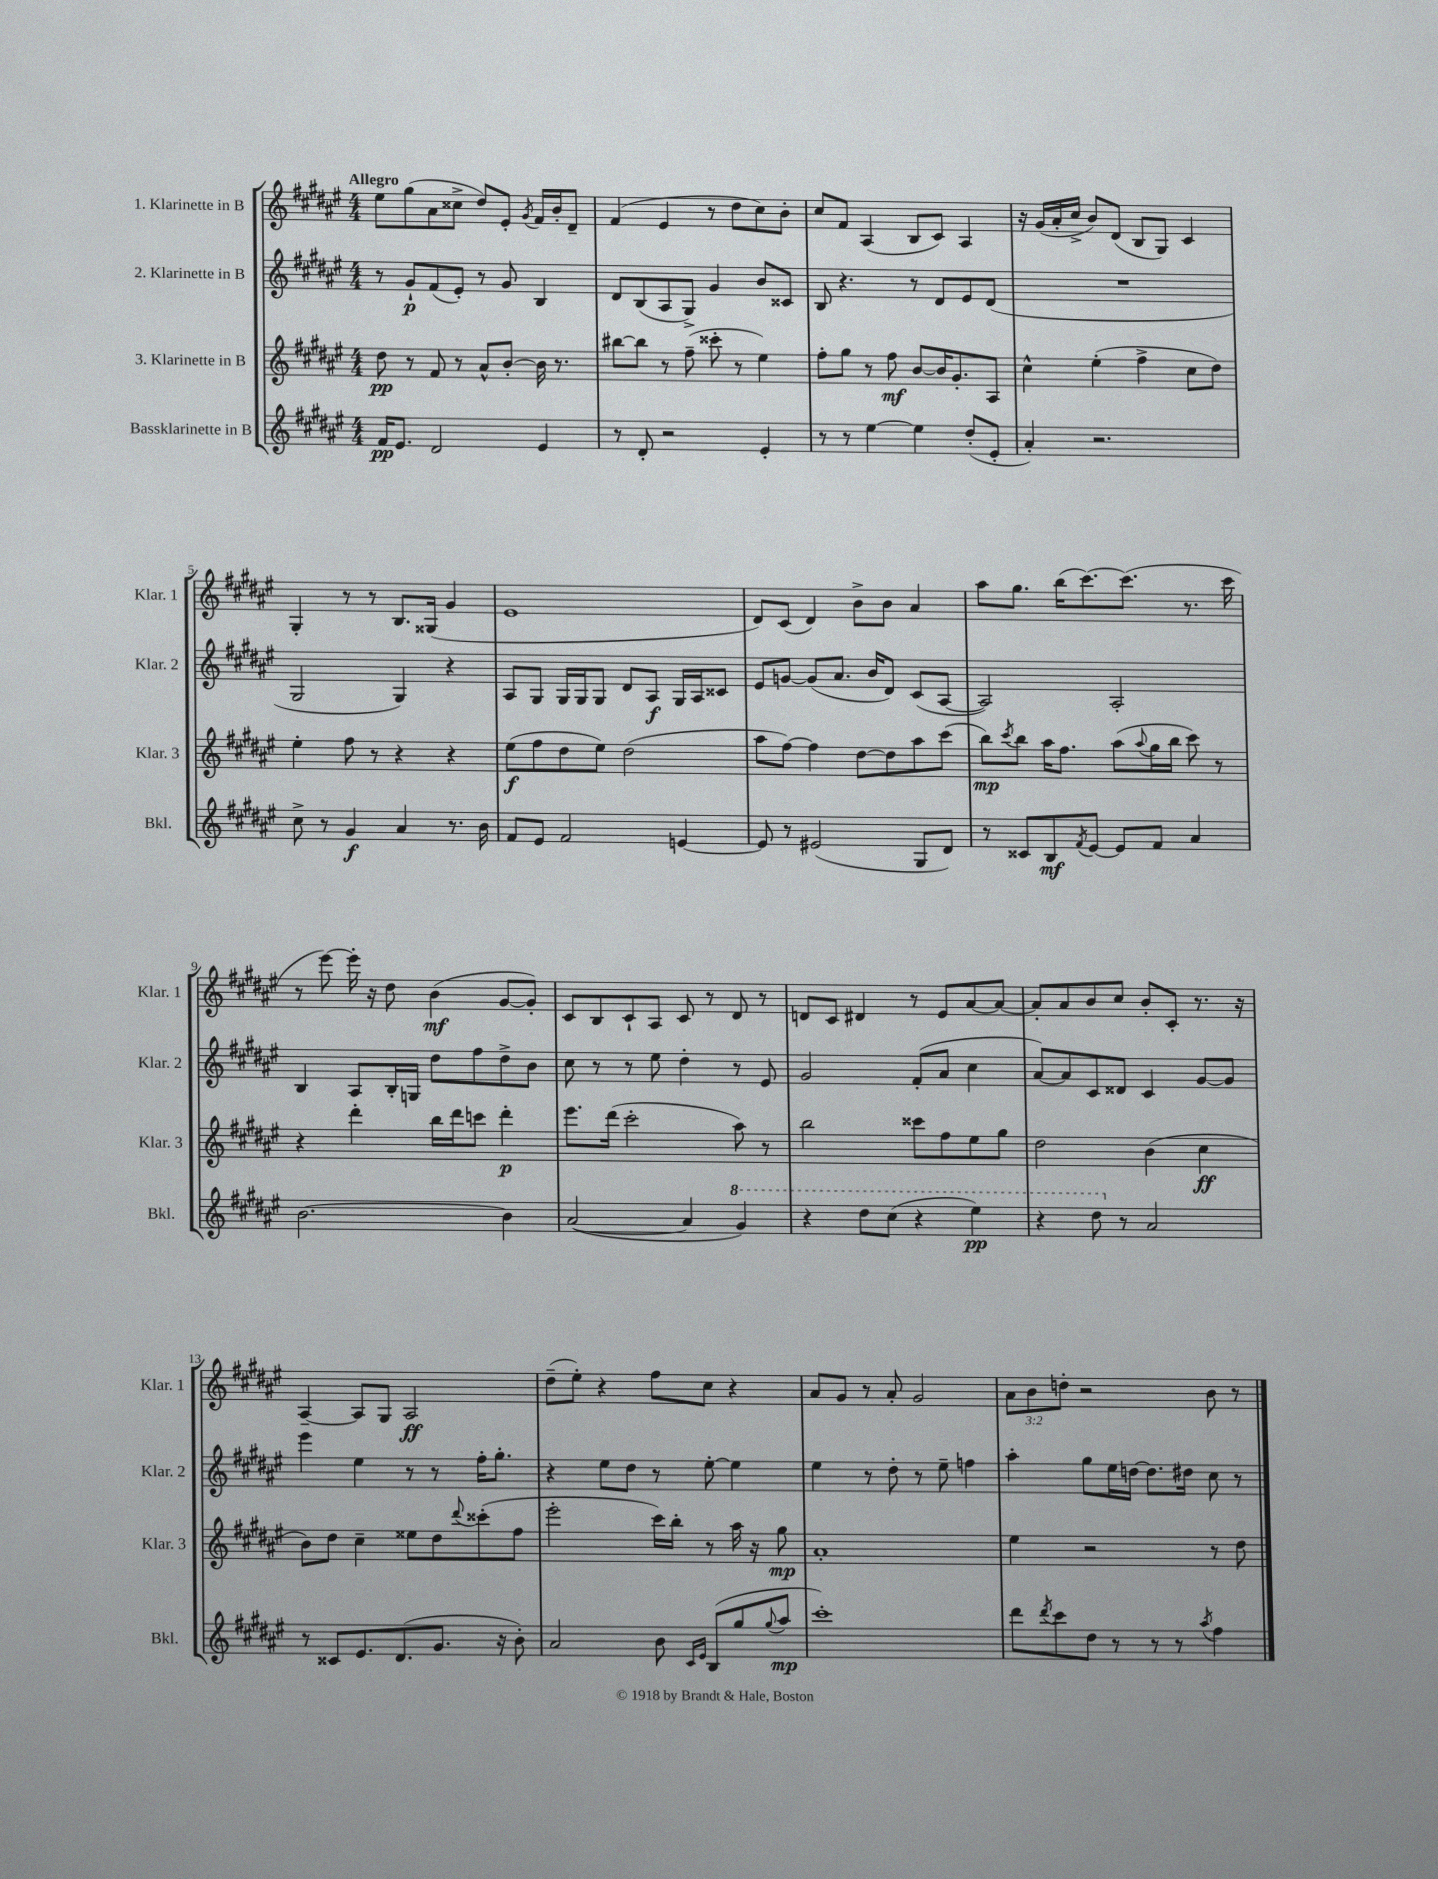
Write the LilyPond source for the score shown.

<<
\new StaffGroup <<
\new Staff = "s0" \with { instrumentName = "1. Klarinette in B" shortInstrumentName = "Klar. 1" } {
    \clef treble \key fis \major \numericTimeSignature \time 4/4 \override Staff.TupletNumber.text = #tuplet-number::calc-fraction-text \tempo "Allegro"
    eis''8 gis''8( ais'8 cisis''8-> dis''8) eis'8-. \acciaccatura { gis'8 } fis'16 b'16-. dis'8-- |
    fis'4( eis'4 r8 dis''8 cis''8) b'8-. |
    cis''8 fis'8 ais4( b8 cis'8) ais4 |
    r16 gis'16( ais'16-. cis''16-> b'8) dis'8( b8 gis8) cis'4 |
    gis4-. r8 r8 b8. gisis16( gis'4 |
    eis'1 |
    dis'8) cis'8( dis'4) b'8-> b'8 ais'4 |
    ais''8 gis''8. b''16( cis'''8.~) cis'''8.( r8. cis'''16 |
    r8 eis'''8~) eis'''16-. r16 dis''8 b'4\mf( gis'8~ gis'8-.) |
    cis'8 b8 cis'8-! ais8 cis'8 r8 dis'8 r8 |
    d'8 cis'8 dis'4 r8 eis'8 ais'8~ ais'8~ |
    ais'8-. ais'8 b'8 cis''8 b'8-. cis'8-. r8. r16 |
    ais4~-- ais8 gis8 ais2\ff |
    dis''8--( eis''8-.) r4 fis''8 cis''8 r4 |
    ais'8 gis'8 r8 ais'8-. gis'2 |
    \tuplet 3/2 { ais'8 b'8 d''8-. } r2 b'8 r8 \bar "|." |
}
\new Staff = "s1" \with { instrumentName = "2. Klarinette in B" shortInstrumentName = "Klar. 2" } {
    \clef treble \key fis \major \numericTimeSignature \time 4/4
    r8 gis'8-!\p fis'8( eis'8-.) r8 gis'8 b4 |
    dis'8 b8( ais8 gis8->) gis'4 b'8 cisis'8 |
    b8 r4. r8 dis'8 eis'8 dis'8( |
    R1 |
    gis2 gis4) r4 |
    ais8 gis8 gis16 gis16 gis8 dis'8 ais8\f gis16 ais16 cisis'8 |
    eis'8 g'8~ g'8( ais'8. b'16 dis'8) cis'8( ais8~ |
    ais2) ais2-. |
    b4 ais8 b16-. g16 dis''8 fis''8 dis''8-> b'8 |
    cis''8 r8 r8 eis''8 dis''4-. r8 eis'8 |
    gis'2 fis'8-.( ais'8 cis''4 |
    ais'8~) ais'8 cis'8 disis'8 cis'4 gis'8~ gis'8 |
    eis'''4 eis''4 r8 r8 fis''16-. gis''8.-. |
    r4 eis''8 dis''8 r8 eis''8~-. eis''4 |
    eis''4 r8 dis''8-. r8 eis''8-- f''4 |
    ais''4-. gis''8 eis''16 d''16~ d''8. dis''16 cis''8 r8 \bar "|." |
}
\new Staff = "s2" \with { instrumentName = "3. Klarinette in B" shortInstrumentName = "Klar. 3" } {
    \clef treble \key fis \major \numericTimeSignature \time 4/4
    dis''8\pp r8 fis'8 r8 ais'8-^ b'8~-. b'16 r8. |
    bis''8~ bis''8 r8 fis''8--( cisis'''8-. r8 eis''4) |
    fis''8-. gis''8 r8 fis''8\mf b'8~ b'16 gis'8.-. ais8 |
    cis''4-^ eis''4-.( fis''4-> cis''8 dis''8) |
    eis''4-. fis''8 r8 r4 r4 |
    eis''8\f( fis''8 dis''8 eis''8) dis''2( |
    ais''8 fis''8~) fis''4 dis''8~ dis''8 ais''8 cis'''8( |
    b''8\mp) \acciaccatura { cis'''8 } b''8 ais''16 fis''8. ais''8( \appoggiatura { ais''8 } gis''16 b''16 cis'''8) r8 |
    r4 dis'''4-. b''16 dis'''16 c'''8 dis'''4-.\p |
    eis'''8. dis'''16( cis'''2-. ais''8) r8 |
    b''2 cisis'''8 fis''8 eis''8 gis''8 |
    dis''2 b'4( cis''4\ff |
    b'8) dis''8 cis''4-- eisis''8 dis''8 \appoggiatura { dis'''8 } cisis'''8-.( fis''8 |
    eis'''2-. cis'''16) b''16-. r8 ais''16 r16 gis''8\mp |
    ais'1-. |
    eis''4 r2 r8 dis''8 \bar "|." |
}
\new Staff = "s3" \with { instrumentName = "Bassklarinette in B" shortInstrumentName = "Bkl." } {
    \clef treble \key fis \major \numericTimeSignature \time 4/4
    fis'16\pp eis'8. dis'2 eis'4 |
    r8 dis'8-. r2 eis'4-. |
    r8 r8 eis''4~ eis''4 dis''8-.( eis'8-. |
    ais'4-.) r2. |
    cis''8-> r8 gis'4\f ais'4 r8. b'16 |
    fis'8 eis'8 fis'2 e'4~ |
    e'8 r8 eis'2( gis8 dis'8) |
    r8 cisis'8 b8\mf \acciaccatura { fis'8 } eis'8~ eis'8 fis'8 ais'4 |
    b'2.~ b'4 |
    ais'2~( ais'4 \ottava #1 gis''4) |
    r4 dis'''8 cis'''8( r4 eis'''4\pp) |
    r4 dis'''8 \ottava #0 r8 ais'2 |
    r8 cisis'8 eis'8. dis'8.( gis'8. r16 b'8-.) |
    ais'2 b'8 \grace { cis'16 eis'16 } b8( gis''8 \appoggiatura { gis''8 } ais''8\mp |
    cis'''1-.) |
    dis'''8 \acciaccatura { dis'''8 } cis'''8 dis''8 r8 r8 r8 \acciaccatura { ais''8 } fis''4 \bar "|." |
}
>>
>>
